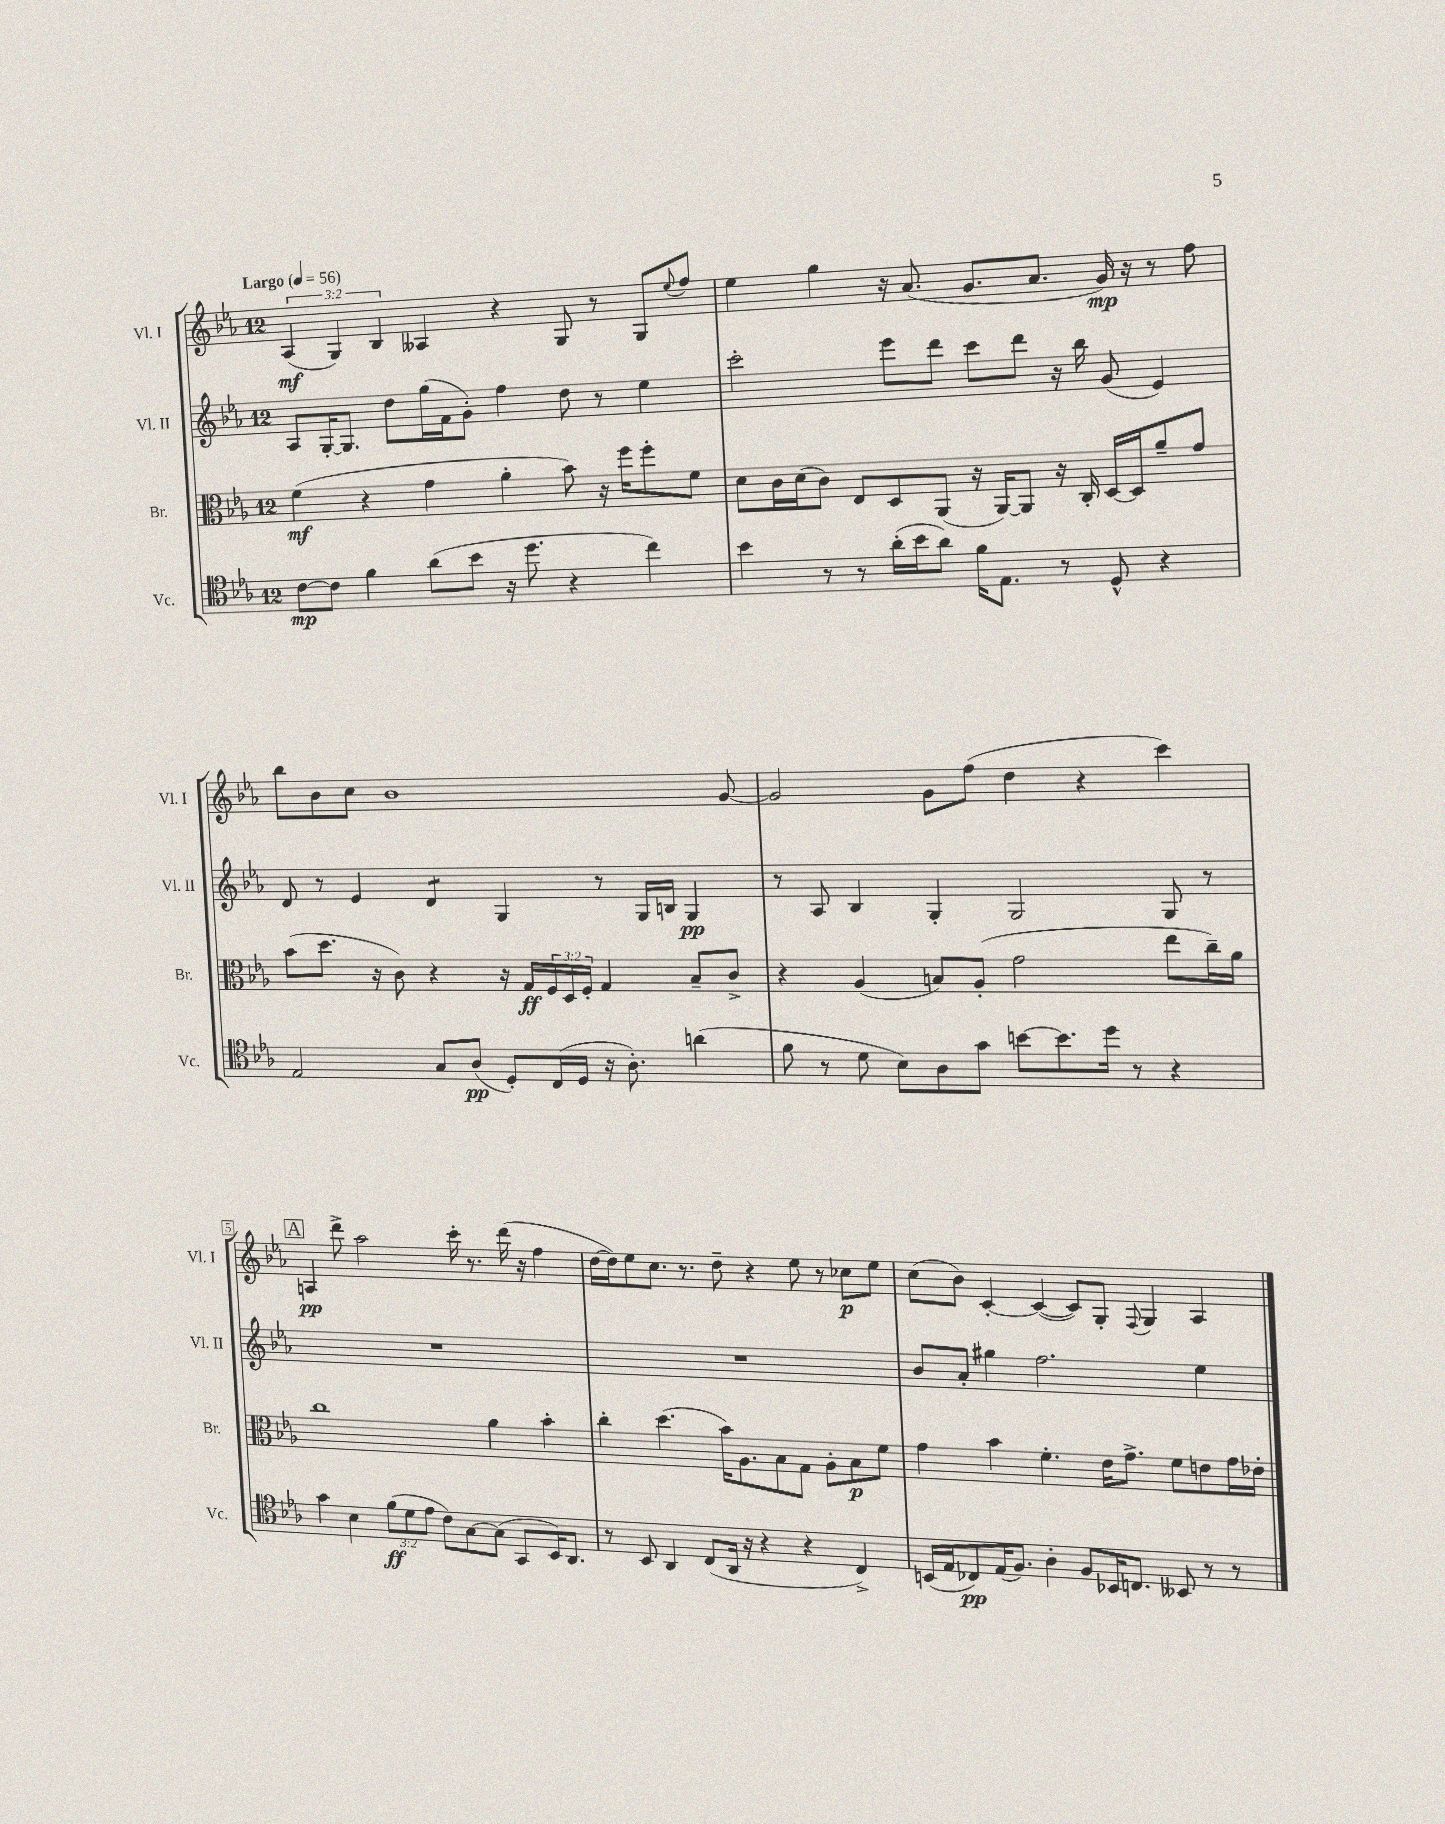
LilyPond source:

<<
\new StaffGroup <<
\new Staff = "s0" \with { instrumentName = "Vl. I" shortInstrumentName = "Vl. I" } {
    \clef treble \key ees \major \once \override Staff.TimeSignature.style = #'single-digit \time 12/8 \override Staff.TupletNumber.text = #tuplet-number::calc-fraction-text \tempo "Largo" 4 = 56
    \tuplet 3/2 { aes4\mf( g4) bes4 } aeses4 r4 g8 r8 g8 \appoggiatura { ees''8 } f''8 |
    ees''4 g''4 r16 aes'8.( g'8. aes'8. g'16\mp) r16 r8 f''8 |
    bes''8 bes'8 c''8 bes'1 g'8~ |
    g'2 g'8 f''8( d''4 r4 c'''4) |
    \mark \markup { \box "A" } a4\pp d'''8-> aes''2 c'''16-. r8. d'''16( r16 f''4 |
    d''16~ d''16) ees''8 c''8. r8. d''8-- r4 ees''8 r8 ces''8\p ees''8 |
    c''8( bes'8) c'4~-. c'4~( c'8) g8-. \appoggiatura { f8 } g4 aes4 \bar "|." |
}
\new Staff = "s1" \with { instrumentName = "Vl. II" shortInstrumentName = "Vl. II" } {
    \clef treble \key ees \major \once \override Staff.TimeSignature.style = #'single-digit \time 12/8
    aes8 g16~-. g8. d''8 g''16( f'16 g'8-.) f''4 d''8 r8 ees''4 |
    c'''2-. ees'''8 d'''8 c'''8 d'''8 r16 bes''16 g'8( ees'4) |
    d'8 r8 ees'4 d'4:8 g4 r8 g16 b16 g4\pp |
    r8 aes8 bes4 g4-. g2 g8 r8 |
    \mark \markup { \box "A" } R1. |
    R1. |
    bes'8 aes'8-. gis''4 f''2. ees''4 \bar "|." |
}
\new Staff = "s2" \with { instrumentName = "Br." shortInstrumentName = "Br." } {
    \clef alto \key ees \major \once \override Staff.TimeSignature.style = #'single-digit \time 12/8 \override Staff.TupletNumber.text = #tuplet-number::calc-fraction-text
    f'4\mf( r4 g'4 aes'4-. bes'8) r16 f''16 f''8-. f'8 |
    d'8 c'16 d'16( c'8) ees8 d8 aes,8( r16 aes,16~) aes,8 r16 c16-. d16~ d16 aes'8-- g'8 |
    bes'8( d''8. r16 c'8) r4 r16 g16\ff \tuplet 3/2 { f16 d16 f16-. } g4 bes8-- c'8-> |
    r4 aes4( b8) aes8-.( g'2 ees''8 c''16--) aes'16 |
    \mark \markup { \box "A" } c''1 aes'4 bes'4-. |
    c''4-. d''4.( bes'16) aes8. bes8 g8 aes8-. bes8\p f'8 |
    g'4 bes'4 f'4.-. ees'16 g'8.-> f'8 e'8 g'16 ees'16-. \bar "|." |
}
\new Staff = "s3" \with { instrumentName = "Vc." shortInstrumentName = "Vc." } {
    \clef tenor \key ees \major \once \override Staff.TimeSignature.style = #'single-digit \time 12/8 \override Staff.TupletNumber.text = #tuplet-number::calc-fraction-text
    c'8~\mp c'8 f'4 aes'8( bes'8 r16 d''8. r4 c''4) |
    bes'4 r8 r8 aes'16-.( bes'16 aes'8) f'16 ees8. r8 d8-^ r4 |
    ees2 g8 aes8\pp( d8-.) c16( d16 r16 aes8.-.) a'4( |
    f'8 r8 d'8 bes8) aes8 g'8 b'8~ b'8. d''16 r8 r4 |
    \mark \markup { \box "A" } g'4 bes4 \tuplet 3/2 { f'8\ff( d'8 ees'8 } c'8) g8~ g8( g,8 bes,16) aes,8. |
    r8 bes,8 aes,4 c8( aes,16 r16 r4 r4 c4->) |
    b,16( ees16 ces8\pp) ees16( f8.) aes4-. f8 bes,16 c8. beses,8 r8 r8 \bar "|." |
}
>>
>>
\layout { \context { \Score \override BarNumber.break-visibility = ##(#f #t #t) barNumberVisibility = #(every-nth-bar-number-visible 5) \override BarNumber.stencil = #(make-stencil-boxer 0.1 0.3 ly:text-interface::print) } }
